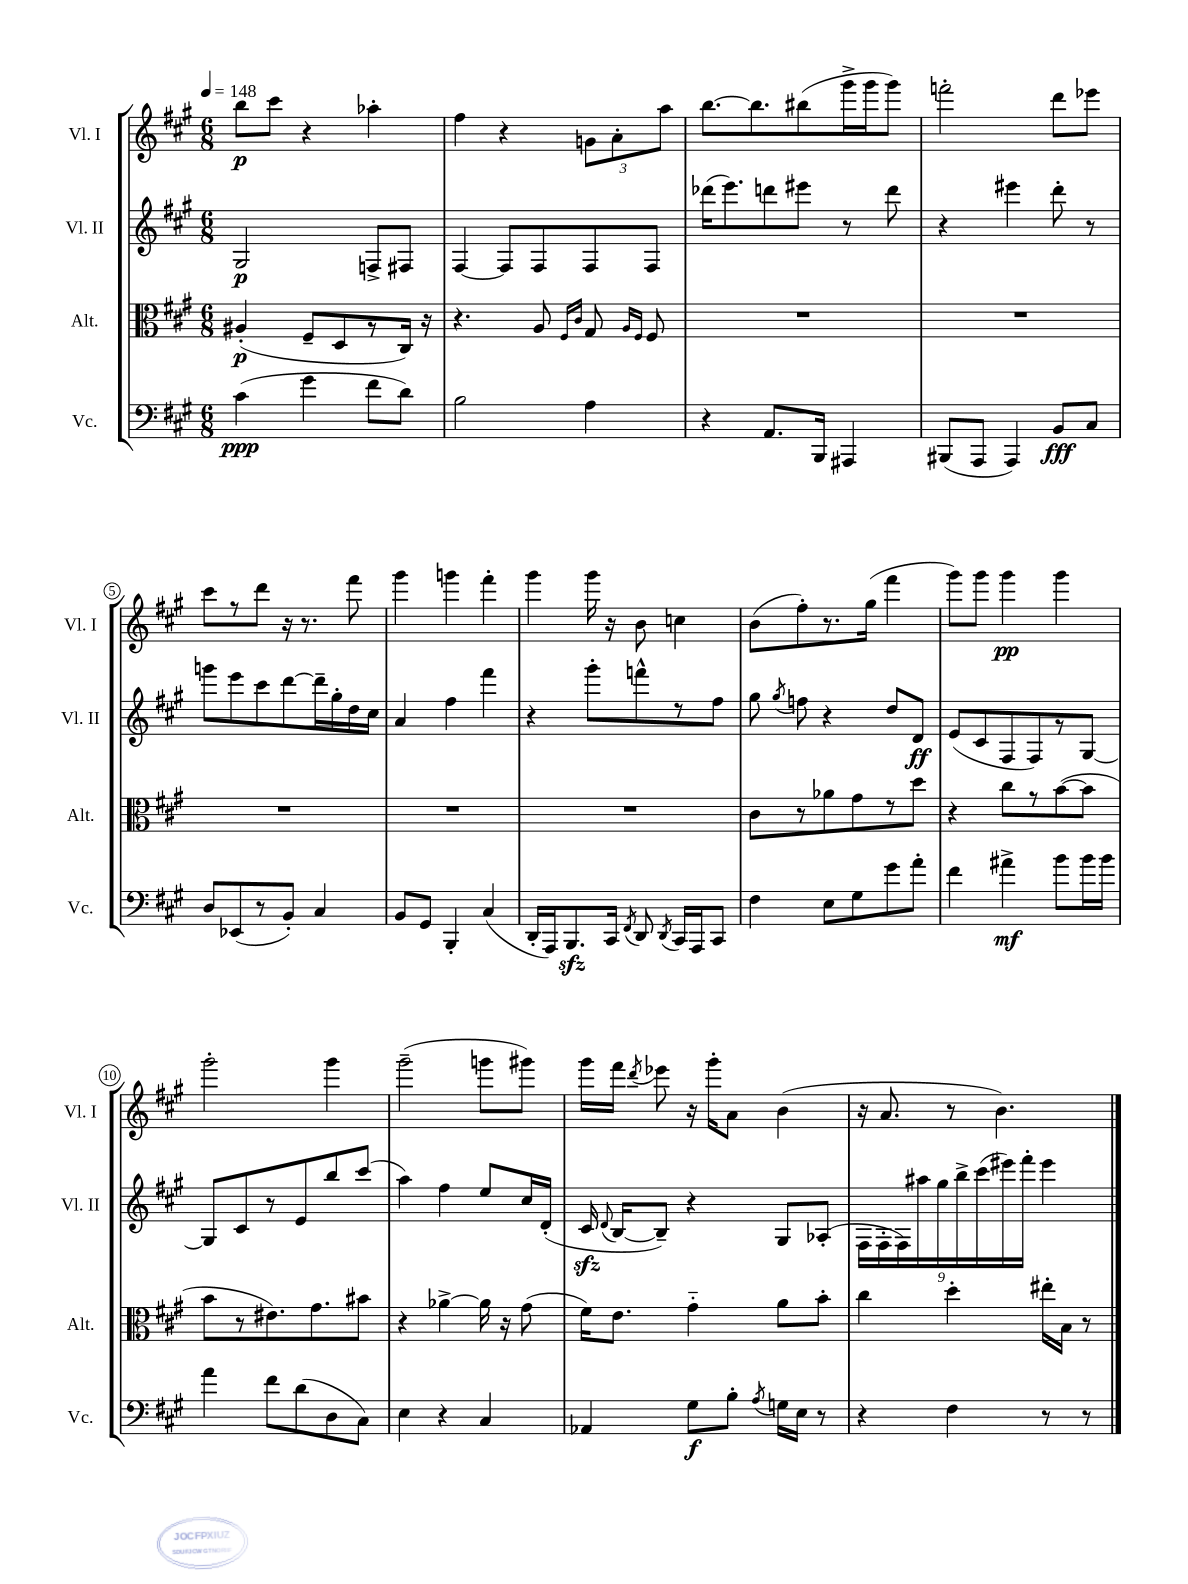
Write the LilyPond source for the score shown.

<<
\new StaffGroup <<
\new Staff = "s0" \with { instrumentName = "Vl. I" shortInstrumentName = "Vl. I" } {
    \clef treble \key a \major \numericTimeSignature \time 6/8 \tempo 4 = 148
    \autoBeamOff b''8[\p cis'''8] r4 aes''4-. |
    fis''4 r4 \tuplet 3/2 { g'8[ a'8-. a''8] } |
    b''8.[~ b''8. bis''8( gis'''16-> gis'''16 gis'''8]) |
    f'''2-. d'''8[ ees'''8] |
    cis'''8[ r8 d'''8] r16 r8. fis'''8 |
    gis'''4 g'''4 fis'''4-. |
    gis'''4 gis'''16 r16 b'8 c''4 |
    b'8[( fis''8-.) r8. gis''16]( fis'''4 |
    gis'''8[) gis'''8] gis'''4\pp gis'''4 |
    gis'''2-. gis'''4 |
    gis'''2--( g'''8[ gis'''8]) |
    gis'''16[ fis'''16] \acciaccatura { d'''8 } ees'''8 r16 gis'''16[-. a'8] b'4( |
    r16 a'8. r8 b'4.) \bar "|." |
}
\new Staff = "s1" \with { instrumentName = "Vl. II" shortInstrumentName = "Vl. II" } {
    \clef treble \key a \major \numericTimeSignature \time 6/8
    \autoBeamOff gis2\p f8[-> fis8] |
    fis4~ fis8[ fis8 fis8 fis8] |
    des'''16[( e'''8.) d'''8 eis'''8] r8 d'''8 |
    r4 eis'''4 d'''8-. r8 |
    g'''8[ e'''8 cis'''8 d'''8~ d'''16-- gis''16-. d''16 cis''16] |
    a'4 fis''4 fis'''4 |
    r4 gis'''8[-. f'''8-^ r8 fis''8] |
    gis''8 \acciaccatura { gis''8 } f''8 r4 d''8[ d'8]\ff |
    e'8[( cis'8 fis8 fis8) r8 gis8]~ |
    gis8[ cis'8 r8 e'8 b''8 cis'''8]( |
    a''4) fis''4 e''8[ cis''16 d'16]-.( |
    cis'16\sfz \appoggiatura { d'8 } b16[~ b8]--) r4 gis8[ aes8]-.( |
    \tuplet 9/8 { fis16[ fis16-. fis16) ais''16 gis''16 b''16-> cis'''16( eis'''16) fis'''16]-. } eis'''4 \bar "|." |
}
\new Staff = "s2" \with { instrumentName = "Alt." shortInstrumentName = "Alt." } {
    \clef alto \key a \major \numericTimeSignature \time 6/8
    \autoBeamOff ais4-.\p( fis8[-- d8 r8 cis16]) r16 |
    r4. a8 \grace { fis16[ cis'16] } gis8 \grace { a16[ fis16] } fis8 |
    R2. |
    R2. |
    R2. |
    R2. |
    R2. |
    cis'8[ r8 aes'8 gis'8 r8 d''8] |
    r4 cis''8[ r8 b'8~( b'8] |
    b'8[ r8 eis'8.) gis'8. bis'8] |
    r4 aes'4~-> aes'16 r16 gis'8( |
    fis'16[) e'8.] gis'4-_ a'8[ b'8]-. |
    cis''4 d''4-. eis''16[-. b16] r8 \bar "|." |
}
\new Staff = "s3" \with { instrumentName = "Vc." shortInstrumentName = "Vc." } {
    \clef bass \key a \major \numericTimeSignature \time 6/8
    \autoBeamOff cis'4\ppp( gis'4 fis'8[ d'8]) |
    b2 a4 |
    r4 a,8.[ b,,16] ais,,4 |
    bis,,8[( a,,8] a,,4) b,8[\fff cis8] |
    d8[ ees,8( r8 b,8]-.) cis4 |
    b,8[ gis,8] b,,4-. cis4( |
    d,16[-. a,,16) b,,8.\sfz cis,16] \acciaccatura { fis,8 } d,8 \acciaccatura { d,8 } cis,16[ a,,16 cis,8] |
    fis4 e8[ gis8 gis'8 a'8]-. |
    fis'4 ais'4->\mf b'8[ b'16 b'16] |
    a'4 fis'8[ d'8( d8 cis8]) |
    e4 r4 cis4 |
    aes,4 gis8[\f b8]-. \acciaccatura { a8 } g16[ e16] r8 |
    r4 fis4 r8 r8 \bar "|." |
}
>>
>>
\layout { \context { \Score \override BarNumber.stencil = #(make-stencil-circler 0.1 0.3 ly:text-interface::print) } }
